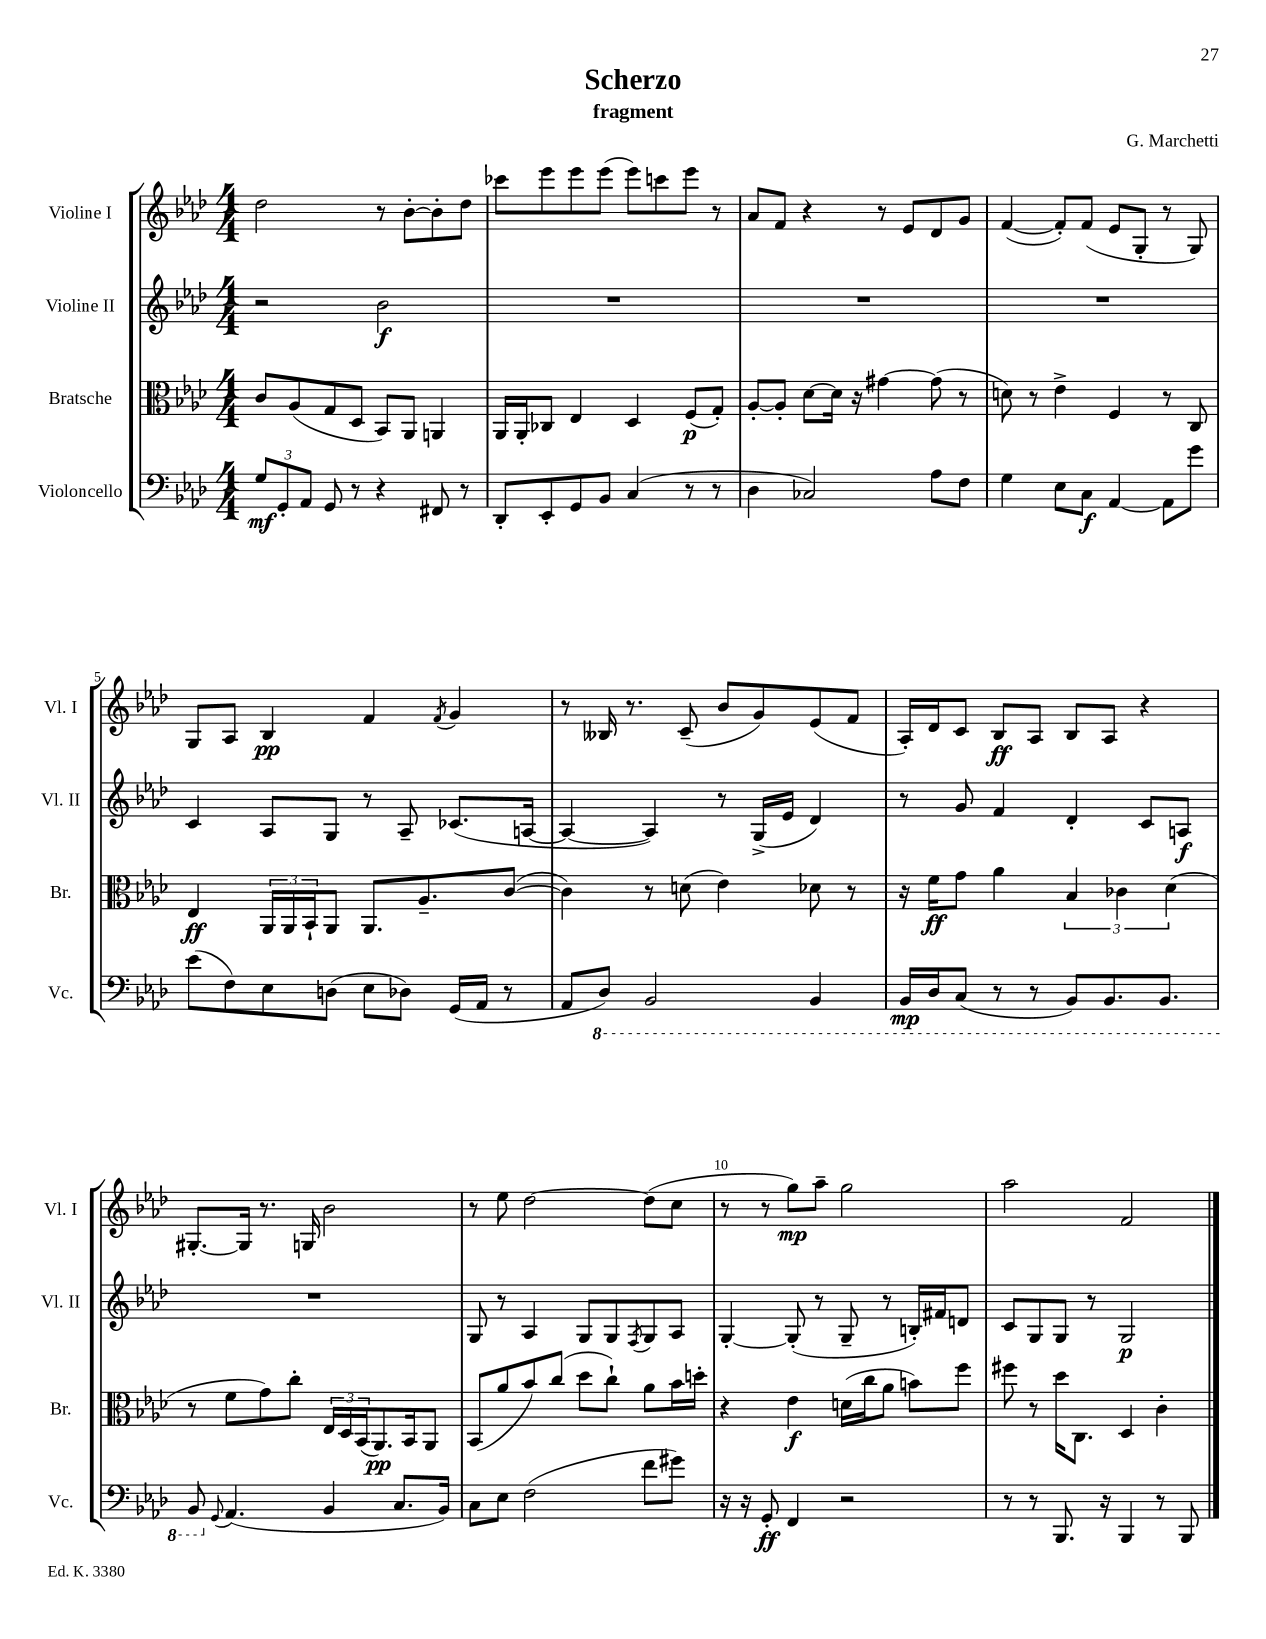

**kern	**dynam	**kern	**dynam	**kern	**dynam	**kern	**dynam
*part4	*part4	*part3	*part3	*part2	*part2	*part1	*part1
*staff4	*staff4	*staff3	*staff3	*staff2	*staff2	*staff1	*staff1
*I"Violoncello	*	*I"Bratsche	*	*I"Violine II	*	*I"Violine I	*
*I'Vc.	*	*I'Br.	*	*I'Vl. II	*	*I'Vl. I	*
*clefF4	*	*clefC3	*	*clefG2	*	*clefG2	*
*k[b-e-a-d-]	*	*k[b-e-a-d-]	*	*k[b-e-a-d-]	*	*k[b-e-a-d-]	*
*M4/4	*	*M4/4	*	*M4/4	*	*M4/4	*
=1	=1	=1	=1	=1	=1	=1	=1
12G/L	mf	8c/L	.	2r	.	2dd-\	.
12GG'/	.	.	.	.	.	.	.
.	.	(8A-/	.	.	.	.	.
12AA-/J	.	.	.	.	.	.	.
8GG/	.	8G/	.	.	.	.	.
8r	.	8D-/J	.	.	.	.	.
4r	.	8BB-/L)	.	2b-\	f	8r	.
.	.	8AA-/J	.	.	.	[8b-'\L	.
8FF#X/	.	4AAn/	.	.	.	8b-'\]	.
8r	.	.	.	.	.	8dd-\J	.
=2	=2	=2	=2	=2	=2	=2	=2
8DD-'/L	.	16AA-/LL	.	1r	.	8ccc-X\L	.
.	.	16AA-'/J	.	.	.	.	.
8EE-'/	.	8C-X/J	.	.	.	8eee-\	.
8GG/	.	4E-/	.	.	.	8eee-\	.
8BB-/J	.	.	.	.	.	(8eee-\J	.
(4C/	.	4D-/	.	.	.	8eee-\L)	.
.	.	.	.	.	.	8cccn\	.
8r	.	(8F/L	p	.	.	8eee-\J	.
8r	.	8G'/J)	.	.	.	8r	.
=3	=3	=3	=3	=3	=3	=3	=3
4D-\	.	[8A-'/L	.	1r	.	8a-/L	.
.	.	8A-'/J]	.	.	.	8f/J	.
2C-X/)	.	[8d-\L	.	.	.	4r	.
.	.	16d-\Jk]	.	.	.	.	.
.	.	16r	.	.	.	.	.
.	.	[4g#X\	.	.	.	8r	.
.	.	.	.	.	.	8e-/L	.
8A-\L	.	(8g#\]	.	.	.	8d-/	.
8F\J	.	8r	.	.	.	8g/J	.
=4	=4	=4	=4	=4	=4	=4	=4
4G\	.	8dn\)	.	1r	.	([4f/	.
.	.	8r	.	.	.	.	.
8E-\L	.	4e-^\	.	.	.	8f'/L])	.
8C\J	f	.	.	.	.	(8f/J	.
[4AA-/	.	4F/	.	.	.	8e-/L	.
.	.	.	.	.	.	8G'/J	.
8AA-\L]	.	8r	.	.	.	8r	.
8g\J	.	8C/	.	.	.	8G/)	.
!!LO:LB:g=z
=5	=5	=5	=5	=5	=5	=5	=5
(8e-\L	.	4E-/	ff	4c/	.	8G/L	.
8F\)	.	.	.	.	.	8A-/J	.
8E-\	.	24AA-/LL	.	8A-/L	.	4B-/	pp
.	.	24AA-/	.	.	.	.	.
.	.	24BB-`/J	.	.	.	.	.
(8Dn\J	.	8AA-/J	.	8G/J	.	.	.
8E-\L	.	8.AA-/L	.	8r	.	4f/	.
8D-X\J)	.	.	.	8A-~/	.	.	.
.	.	8.A-~/	.	.	.	.	.
.	.	.	.	.	.	8qf/	.
(16GG/LL	.	.	.	(8.c-X/L	.	4g/	.
16AA-/JJ	.	.	.	.	.	.	.
8r	.	([8c/J	.	.	.	.	.
.	.	.	.	[16An/Jk	.	.	.
=6	=6	=6	=6	=6	=6	=6	=6
8AA-/L	.	4c\])	.	4A/_	.	8r	.
*8ba	*	*	*	*	*	*	*
8DD-/J)	.	.	.	.	.	16B--X/	.
.	.	.	.	.	.	8.r	.
2BBB-/	.	8r	.	4A/])	.	.	.
.	.	(8dn\	.	.	.	(8c~/	.
.	.	4e-\)	.	8r	.	8b-/L	.
.	.	.	.	(16G^/LL	.	8g/)	.
.	.	.	.	16e-/JJ	.	.	.
4BBB-/	.	8d-X\	.	4d-/)	.	(8e-/	.
.	.	8r	.	.	.	8f/J	.
=7	=7	=7	=7	=7	=7	=7	=7
16BBB-/LL	mp	16r	.	8r	.	16A-'/LL)	.
16DD-/J	.	16f\KL	ff	.	.	16d-/J	.
(8CC/J	.	8g\J	.	8g/	.	8c/J	.
8r	.	4a-\	.	4f/	.	8B-/L	ff
8r	.	.	.	.	.	8A-/J	.
8BBB-/L)	.	6B-/	.	4d-'/	.	8B-/L	.
8.BBB-/	.	.	.	.	.	8A-/J	.
.	.	6c-X\	.	.	.	.	.
.	.	.	.	8c/L	.	4r	.
8.BBB-/J	.	.	.	.	.	.	.
.	.	(6d-\	.	.	.	.	.
.	.	.	.	8An/J	f	.	.
!!LO:LB:g=z
=8	=8	=8	=8	=8	=8	=8	=8
8BBB-/	.	8r	.	1r	.	[8.G#X'/L	.
*X8ba	*	*	*	*	*	*	*
8qqGG/	.	.	.	.	.	.	.
(4.AA-/	.	8f\L	.	.	.	.	.
.	.	.	.	.	.	16G#/Jk]	.
.	.	8g\)	.	.	.	8.r	.
.	.	8cc'\J	.	.	.	.	.
.	.	.	.	.	.	16Gn/	.
4BB-/	.	24E-/LL	.	.	.	2b-\	.
.	.	24D-/	.	.	.	.	.
.	.	(24BB-/J	.	.	.	.	.
.	.	8.AA-/)	pp	.	.	.	.
8.C/L	.	.	.	.	.	.	.
.	.	16BB-/k	.	.	.	.	.
.	.	8AA-/J	.	.	.	.	.
16BB-/Jk)	.	.	.	.	.	.	.
=9	=9	=9	=9	=9	=9	=9	=9
8C\L	.	(8BB-/L	.	8G/	.	8r	.
8E-\J	.	8a-/	.	8r	.	8ee-\	.
(2F\	.	8b-/)	.	4A-/	.	[2dd-\	.
.	.	(8cc/J	.	.	.	.	.
.	.	8dd-\L	.	8G/L	.	.	.
.	.	8cc`\J)	.	8G/	.	.	.
.	.	.	.	8qF/	.	.	.
8f\L	.	8a-\L	.	8G/	.	(8dd-\L]	.
8g#X\J)	.	16b-\L	.	8A-/J	.	8cc\J	.
.	.	16ddn'\JJ	.	.	.	.	.
=10	=10	=10	=10	=10	=10	=10	=10
16r	.	4r	.	[4G'/	.	8r	.
16r	.	.	.	.	.	.	.
8GG'/	ff	.	.	.	.	8r	.
4FF/	.	4e-\	f	(8G'/]	.	8gg\L)	mp
.	.	.	.	8r	.	8aa-~\J	.
2r	.	(16dn\LL	.	8G~/	.	2gg\	.
.	.	16cc\J	.	.	.	.	.
.	.	8a-\J	.	8r	.	.	.
.	.	8bn\L)	.	16Bn'/LL)	.	.	.
.	.	.	.	16f#X/J	.	.	.
.	.	8ff\J	.	8dn/J	.	.	.
=11	=11	=11	=11	=11	=11	=11	=11
8r	.	8ff#X\	.	8c/L	.	2aa-\	.
8r	.	8r	.	8G/	.	.	.
8.BBB-/	.	16dd-\KL	.	8G/J	.	.	.
.	.	8.C\J	.	.	.	.	.
.	.	.	.	8r	.	.	.
16r	.	.	.	.	.	.	.
4BBB-/	.	4D-/	.	2G/	p	2f/	.
8r	.	4c'\	.	.	.	.	.
8BBB-/	.	.	.	.	.	.	.
==	==	==	==	==	==	==	==
*-	*-	*-	*-	*-	*-	*-	*-
